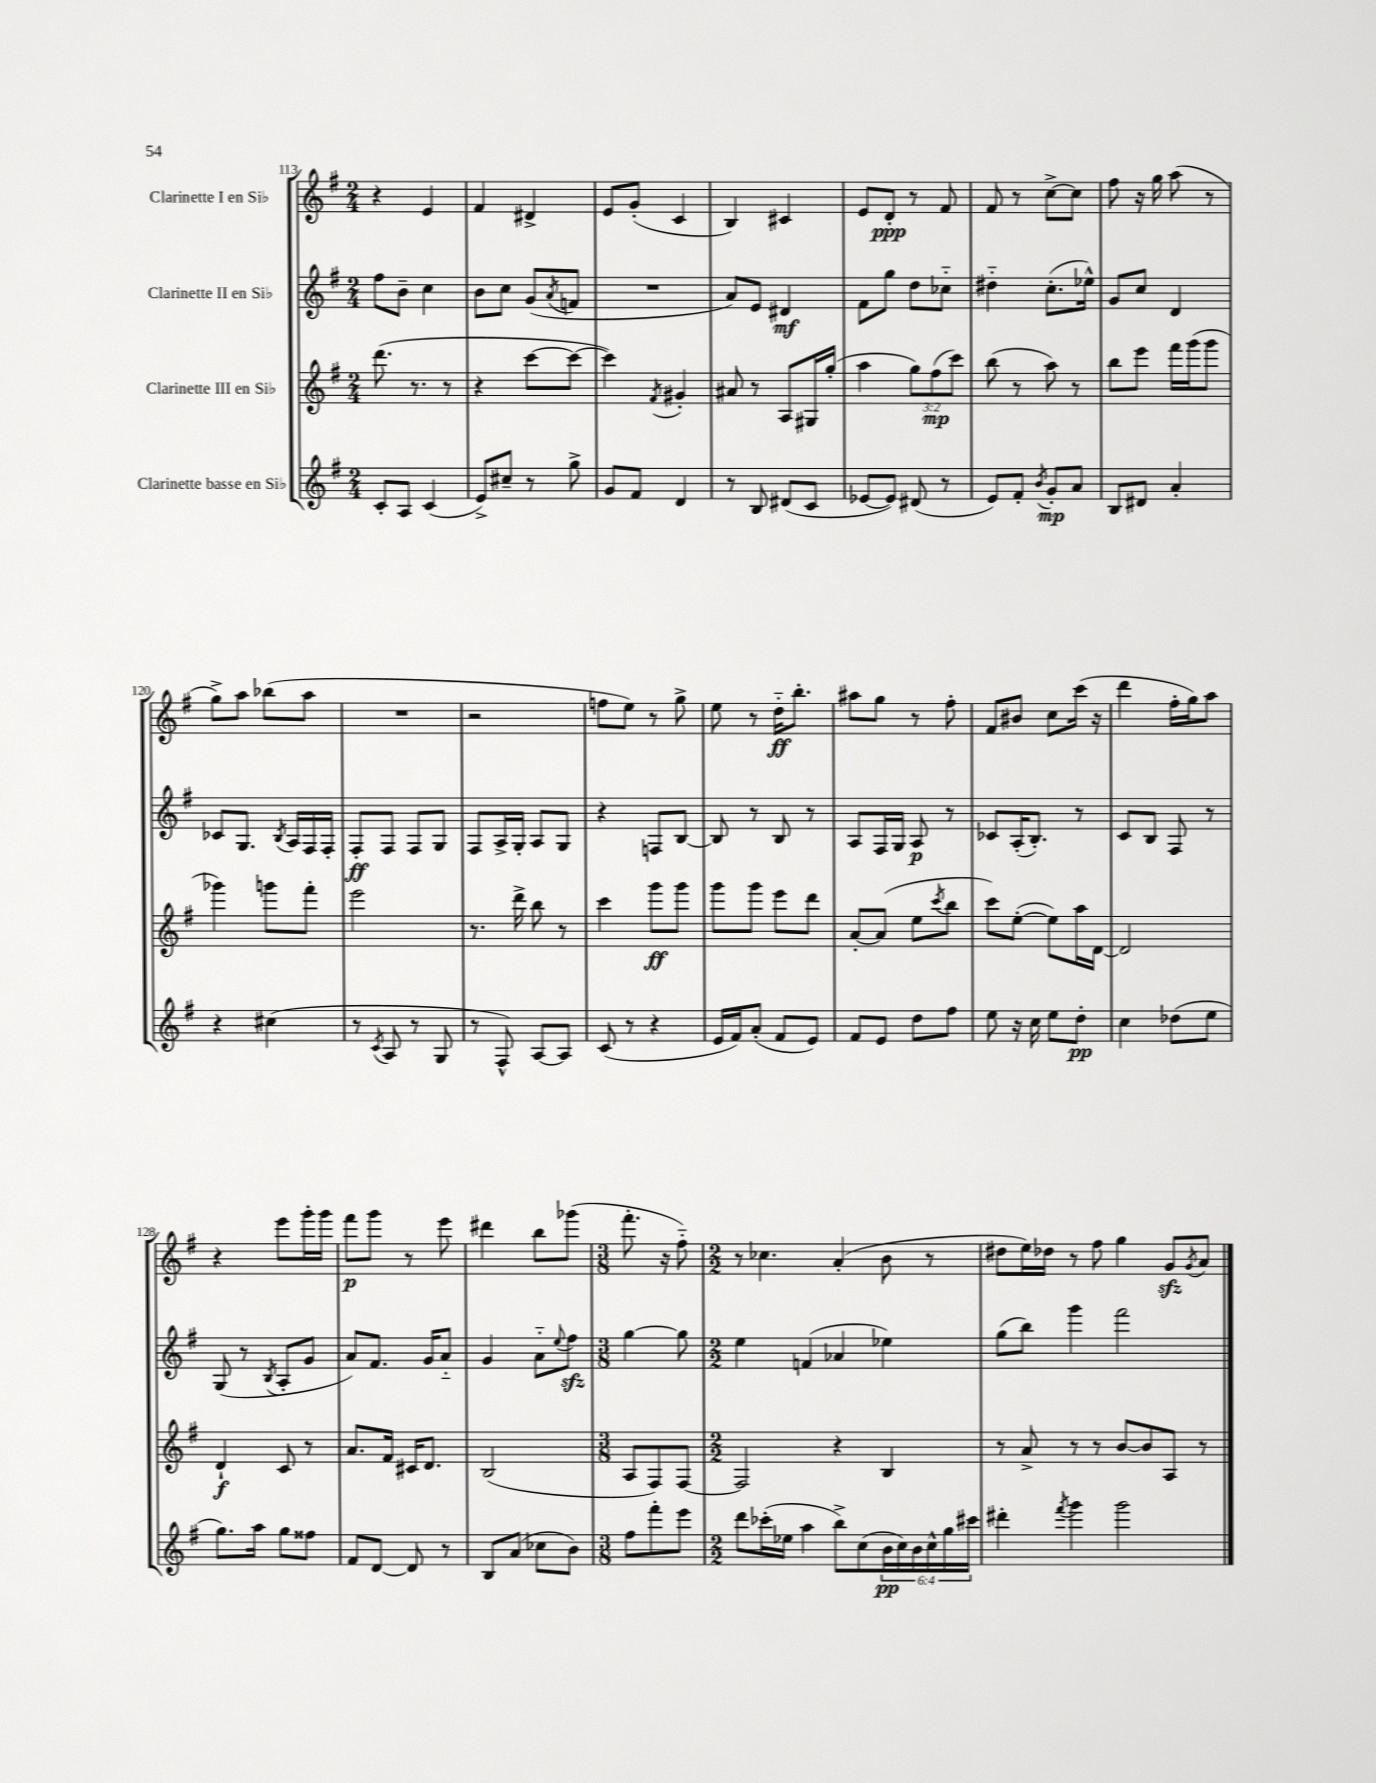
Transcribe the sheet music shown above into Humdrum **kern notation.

**kern	**dynam	**kern	**dynam	**kern	**dynam	**kern	**dynam
*part4	*part4	*part3	*part3	*part2	*part2	*part1	*part1
*staff4	*staff4	*staff3	*staff3	*staff2	*staff2	*staff1	*staff1
*I"Clarinette basse en Si♭	*	*I"Clarinette III en Si♭	*	*I"Clarinette II en Si♭	*	*I"Clarinette I en Si♭	*
*clefG2	*	*clefG2	*	*clefG2	*	*clefG2	*
*k[f#]	*	*k[f#]	*	*k[f#]	*	*k[f#]	*
*M2/4	*	*M2/4	*	*M2/4	*	*M2/4	*
=113	=113	=113	=113	=113	=113	=113	=113
8c'/L	.	(8.ddd\	.	8ff#\L	.	4r	.
8A/J	.	.	.	8b~\J	.	.	.
.	.	8.r	.	.	.	.	.
(4c/	.	.	.	4cc\	.	4e/	.
.	.	8r	.	.	.	.	.
=114	=114	=114	=114	=114	=114	=114	=114
8e^/L)	.	4r	.	8b\L	.	4f#/	.
8cc#X~/J	.	.	.	8cc\J	.	.	.
8r	.	[8ccc\L	.	(8g/L	.	4d#X^/	.
.	.	.	.	8qa/	.	.	.
8gg^\	.	8ccc\J_	.	8fn/J	.	.	.
=115	=115	=115	=115	=115	=115	=115	=115
8g/L	.	4ccc\])	.	2r	.	8e/L	.
8f#/J	.	.	.	.	.	(8g'/J	.
.	.	8qf#/	.	.	.	.	.
4d/	.	4g#X'/	.	.	.	4c/	.
=116	=116	=116	=116	=116	=116	=116	=116
8r	.	8a#X/	.	8a/L)	.	4B/)	.
8B/	.	8r	.	8e/J	.	.	.
(8d#X/L	.	8A/L	.	4d#X/	mf	4c#X/	.
8c/J	.	16G#X/L	.	.	.	.	.
.	.	(16gg'/JJ	.	.	.	.	.
=117	=117	=117	=117	=117	=117	=117	=117
[8e-X/L	.	4aa\	.	8f#\L	.	8e/L	.
8e-/J])	.	.	.	8gg\J	.	8d'/J	ppp
(8d#X/	.	12gg\L)	.	8dd\L	.	8r	.
.	.	(12ff#\	mp	.	.	.	.
8r	.	.	.	8cc-X\J	.	8f#/	.
.	.	12ccc\J)	.	.	.	.	.
=118	=118	=118	=118	=118	=118	=118	=118
8e/L)	.	(8bb\	.	4dd#X\	.	8f#/	.
8f#'/J	.	8r	.	.	.	8r	.
8qb/	.	.	.	.	.	.	.
8g'/L	mp	8aa\)	.	(8.cc'\L	.	[8cc^\L	.
8a/J	.	8r	.	.	.	8cc\J]	.
.	.	.	.	16ee-X^^\Jk)	.	.	.
=119	=119	=119	=119	=119	=119	=119	=119
8B/L	.	8bb\L	.	8g/L	.	8ff#\	.
8d#X/J	.	8eee\J	.	8cc/J	.	16r	.
.	.	.	.	.	.	16gg\	.
4a'/	.	16fff#\LL	.	4d/	.	(8aa\	.
.	.	(16ggg\J	.	.	.	.	.
.	.	8ggg\J	.	.	.	8r	.
!!LO:LB:g=z
=120	=120	=120	=120	=120	=120	=120	=120
4r	.	4ggg-X\)	.	8c-X/L	.	8gg^\L)	.
.	.	.	.	8.G/J	.	8aa\J	.
(4cc#X\	.	8gggn\L	.	.	.	(8bb-X\L	.
.	.	.	.	8qB/	.	.	.
.	.	.	.	16A/LL	.	.	.
.	.	8fff#'\J	.	16F#/	.	8aa\J	.
.	.	.	.	16F#'/JJ	.	.	.
=121	=121	=121	=121	=121	=121	=121	=121
8r	.	2eee\	.	8F#'/L	ff	2r	.
8qc/	.	.	.	.	.	.	.
8A/	.	.	.	8F#/J	.	.	.
8r	.	.	.	8F#/L	.	.	.
8G/	.	.	.	8G/J	.	.	.
=122	=122	=122	=122	=122	=122	=122	=122
8r	.	8.r	.	8F#/L	.	2r	.
8F#^^/)	.	.	.	16A^/L	.	.	.
.	.	16ddd^\	.	16G'/JJ	.	.	.
[8A/L	.	8bb\	.	8A/L	.	.	.
8A/J]	.	8r	.	8G/J	.	.	.
=123	=123	=123	=123	=123	=123	=123	=123
(8c/	.	4ccc\	.	4r	.	8ffn\L	.
8r	.	.	.	.	.	8ee\J)	.
4r	.	8ggg\L	ff	8Fn/L	.	8r	.
.	.	8ggg\J	.	[8B/J	.	8gg^\	.
=124	=124	=124	=124	=124	=124	=124	=124
16e/LL	.	8ggg\L	.	8B/]	.	8ee\	.
16f#/J)	.	.	.	.	.	.	.
(8a'/J	.	8ggg\J	.	8r	.	8r	.
8f#/L	.	8eee\L	.	8B/	.	16dd\KL	ff
.	.	.	.	.	.	8.bb'\J	.
8e/J)	.	8ddd\J	.	8r	.	.	.
=125	=125	=125	=125	=125	=125	=125	=125
8f#/L	.	[8a'/L	.	8A/L	.	8aa#X\L	.
8e/J	.	(8a/J]	.	16F#/L	.	8gg\J	.
.	.	.	.	16G/JJ	.	.	.
8dd\L	.	8ee\L	.	8A/	p	8r	.
.	.	8qccc/	.	.	.	.	.
8ff#\J	.	8bb\J	.	8r	.	8ff#'\	.
=126	=126	=126	=126	=126	=126	=126	=126
8ee\	.	8ccc\L)	.	8c-X/L	.	8f#/L	.
16r	.	([8ee'\J	.	(16A'/K	.	8b#X/J	.
16cc\	.	.	.	8.B'/J)	.	.	.
8ee\L	.	8ee\L])	.	.	.	8cc\L	.
8dd'\J	pp	16aa\L	.	8r	.	(16ccc\Jk	.
.	.	[16d\JJ	.	.	.	16r	.
=127	=127	=127	=127	=127	=127	=127	=127
4cc\	.	2d/]	.	8c/L	.	4ddd\	.
.	.	.	.	8B/J	.	.	.
(8dd-X\L	.	.	.	8F#/	.	16ff#'\LL	.
.	.	.	.	.	.	16gg\J)	.
8ee\J	.	.	.	8r	.	8aa\J	.
!!LO:LB:g=z
=128	=128	=128	=128	=128	=128	=128	=128
8.gg\L)	.	4d`/	f	(8G/	.	4r	.
.	.	.	.	8r	.	.	.
16aa\Jk	.	.	.	.	.	.	.
.	.	.	.	8qB/	.	.	.
8gg\L	.	8c/	.	8A'/L	.	8eee\L	.
8ff##X\J	.	8r	.	8g/J	.	16ggg'\L	.
.	.	.	.	.	.	16ggg\JJ	.
=129	=129	=129	=129	=129	=129	=129	=129
8f#/L	.	8.a/L	.	8a/L)	.	8fff#\L	p
[8d/J	.	.	.	8.f#/J	.	8ggg\J	.
.	.	16f#/Jk	.	.	.	.	.
8d/]	.	16c#X/KL	.	.	.	8r	.
.	.	8.d/J	.	16g/KL	.	.	.
8r	.	.	.	8a/J	.	8eee\	.
=130	=130	=130	=130	=130	=130	=130	=130
8B/L	.	(2B/	.	4g/	.	4ddd#X\	.
(8a/J	.	.	.	.	.	.	.
8cc-X\L	.	.	.	8a\L	.	8bb\L	.
.	.	.	.	8qqee/	.	.	.
8b\J)	.	.	.	8ff#zz\J	.	(8ggg-X\J	.
=131	=131	=131	=131	=131	=131	=131	=131
*M3/8	*	*M3/8	*	*M3/8	*	*M3/8	*
8ff#\L	.	8A/L	.	[4gg\	.	8.fff#'\	.
8fff#'\	.	8F#/)	.	.	.	.	.
.	.	.	.	.	.	16r	.
8eee\J	.	[8F#/J	.	8gg\]	.	8ff#\)	.
=132	=132	=132	=132	=132	=132	=132	=132
*M2/2	*	*M2/2	*	*M2/2	*	*M2/2	*
8ddd\L	.	2F#/]	.	4ee\	.	8r	.
(16ccc-X'\L	.	.	.	.	.	4.cc-X\	.
16ee-X\JJ	.	.	.	.	.	.	.
4aa\	.	.	.	(4fn/	.	.	.
8bb^\L)	.	4r	.	4a-X/	.	(4a'/	.
(8cc\	.	.	.	.	.	.	.
24b\L	pp	4B/	.	4ee-X\)	.	8b\	.
24cc\)	.	.	.	.	.	.	.
24b\	.	.	.	.	.	.	.
24cc^^\	.	.	.	.	.	8r	.
24gg\	.	.	.	.	.	.	.
24ccc#X\JJ	.	.	.	.	.	.	.
=133	=133	=133	=133	=133	=133	=133	=133
4ddd#X'\	.	8r	.	(8gg\L	.	8dd#X\L	.
.	.	8a^/	.	8bb\J)	.	16ee\L)	.
.	.	.	.	.	.	16dd-X\JJ	.
8qfff#/	.	.	.	.	.	.	.
4ggg\	.	8r	.	4ggg\	.	8r	.
.	.	8r	.	.	.	8ff#\	.
2ggg\	.	[8b/L	.	2fff#\	.	4gg\	.
.	.	8b/]	.	.	.	.	.
.	.	8A/J	.	.	.	8gzz/L	.
.	.	.	.	.	.	8qg/	.
.	.	8r	.	.	.	8a/J	.
==	==	==	==	==	==	==	==
*-	*-	*-	*-	*-	*-	*-	*-
